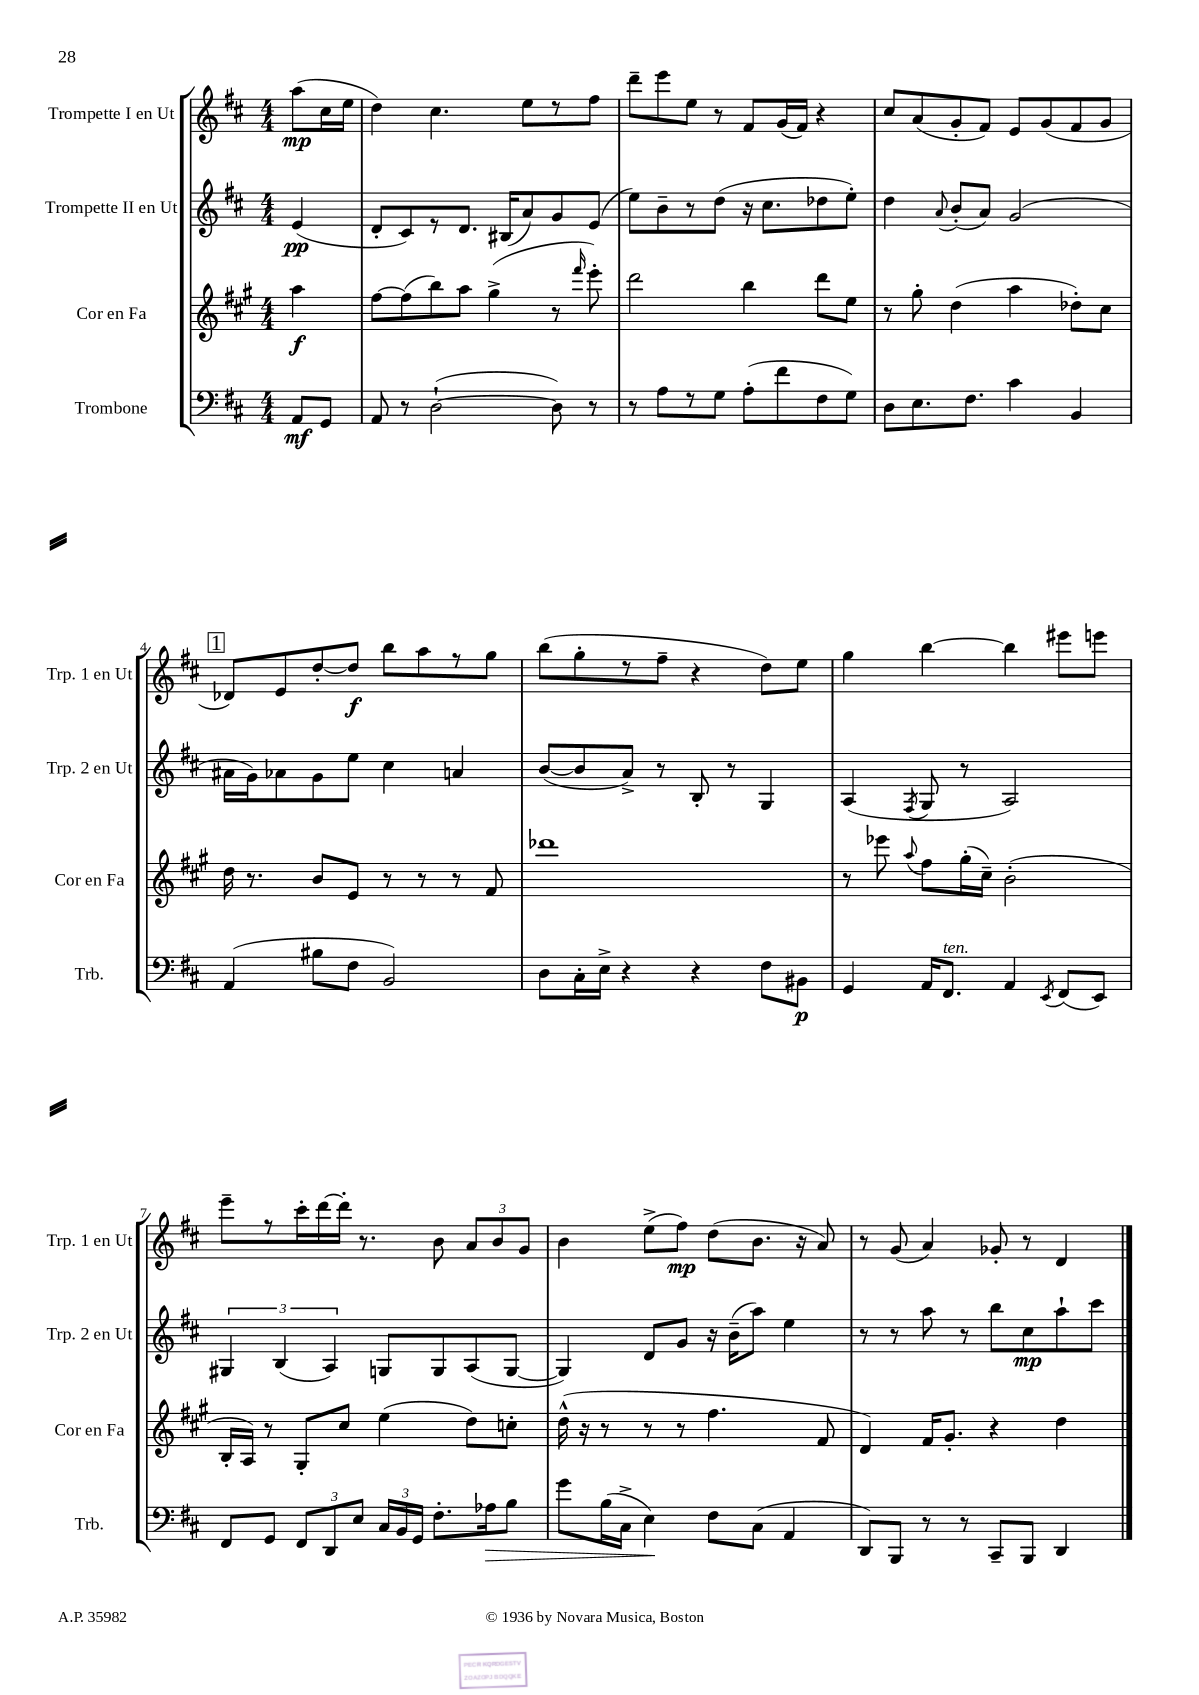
<<
\new StaffGroup <<
\new Staff = "s0" \with { instrumentName = "Trompette I en Ut" shortInstrumentName = "Trp. 1 en Ut" } {
    \clef treble \key d \major \numericTimeSignature \time 4/4 \partial 4
    \autoBeamOff a''8[\mp( cis''16 e''16] |
    d''4) cis''4. e''8[ r8 fis''8] |
    d'''8[-- e'''8 e''8] r8 fis'8[ g'16( fis'16]) r4 |
    cis''8[ a'8( g'8-. fis'8]) e'8[ g'8( fis'8 g'8] |
    \mark \markup { \box "1" } des'8[) e'8 d''8~-. d''8]\f b''8[ a''8 r8 g''8] |
    b''8[( g''8-. r8 fis''8]-- r4 d''8[) e''8] |
    g''4 b''4~ b''4 eis'''8[ e'''8] |
    e'''8[-- r8 cis'''16-. d'''16~ d'''16]-. r8. b'8 \tuplet 3/2 { a'8[ b'8 g'8] } |
    b'4 e''8[->( fis''8]\mp) d''8[( b'8.] r16 a'8) |
    r8 g'8( a'4) ges'8-. r8 d'4 \bar "|." |
}
\new Staff = "s1" \with { instrumentName = "Trompette II en Ut" shortInstrumentName = "Trp. 2 en Ut" } {
    \clef treble \key d \major \numericTimeSignature \time 4/4 \partial 4
    \autoBeamOff e'4\pp( |
    d'8[-. cis'8) r8 d'8.] bis16[( a'8) g'8 e'8]( |
    e''8[) b'8-- r8 d''8]( r16 cis''8.[ des''8 e''8]-.) |
    d''4 \appoggiatura { a'8 } b'8[-.( a'8]) g'2( |
    \mark \markup { \box "1" } ais'16[ g'16) aes'8 g'8 e''8] cis''4 a'4 |
    b'8[~( b'8 a'8]->) r8 b8-. r8 g4 |
    a4( \acciaccatura { fis8 } g8 r8 a2) |
    \tuplet 3/2 { gis4 b4( a4) } g8[ g8 a8( g8]~ |
    g4) d'8[ g'8] r16 b'16[--( a''8]) e''4 |
    r8 r8 a''8 r8 b''8[ cis''8\mp a''8-! cis'''8] \bar "|." |
}
\new Staff = "s2" \with { instrumentName = "Cor en Fa" shortInstrumentName = "Cor en Fa" } {
    \clef treble \key a \major \numericTimeSignature \time 4/4 \partial 4
    \autoBeamOff a''4\f |
    fis''8[~ fis''8( b''8) a''8] gis''4->( r8 \grace { fis'''16 } e'''8-.) |
    d'''2 b''4 d'''8[ e''8] |
    r8 gis''8-. d''4( a''4 des''8[-.) cis''8] |
    \mark \markup { \box "1" } d''16 r8. b'8[ e'8] r8 r8 r8 fis'8 |
    des'''1 |
    r8 ees'''8 \appoggiatura { a''8 } fis''8[ gis''16-.( cis''16]--) b'2-.( |
    b16[-. a16]) r8 gis8[-. cis''8] e''4( d''8[) c''8]-. |
    d''16-^( r16 r8 r8 r8 fis''4. fis'8 |
    d'4) fis'16[ gis'8.]-. r4 d''4 \bar "|." |
}
\new Staff = "s3" \with { instrumentName = "Trombone" shortInstrumentName = "Trb." } {
    \clef bass \key d \major \numericTimeSignature \time 4/4 \partial 4
    \autoBeamOff a,8[\mf g,8] |
    a,8 r8 d2~-!( d8) r8 |
    r8 a8[ r8 g8] a8[-.( fis'8 fis8 g8]) |
    d8[ e8. fis8.] cis'4 b,4 |
    \mark \markup { \box "1" } a,4( bis8[ fis8] b,2) |
    d8[ cis16-. e16]-> r4 r4 fis8[ bis,8]\p |
    g,4 a,16[ fis,8.]^\markup { \italic "ten." } a,4 \acciaccatura { e,8 } fis,8[( e,8]) |
    fis,8[ g,8] \tuplet 3/2 { fis,8[ d,8 e8] } \tuplet 3/2 { cis16[ b,16 g,16] } fis8.[-. aes16\> b8] |
    g'8[ b16( cis16]-> e4\!) fis8[ cis8]( a,4 |
    d,8[) b,,8] r8 r8 cis,8[-- b,,8] d,4 \bar "|." |
}
>>
>>
